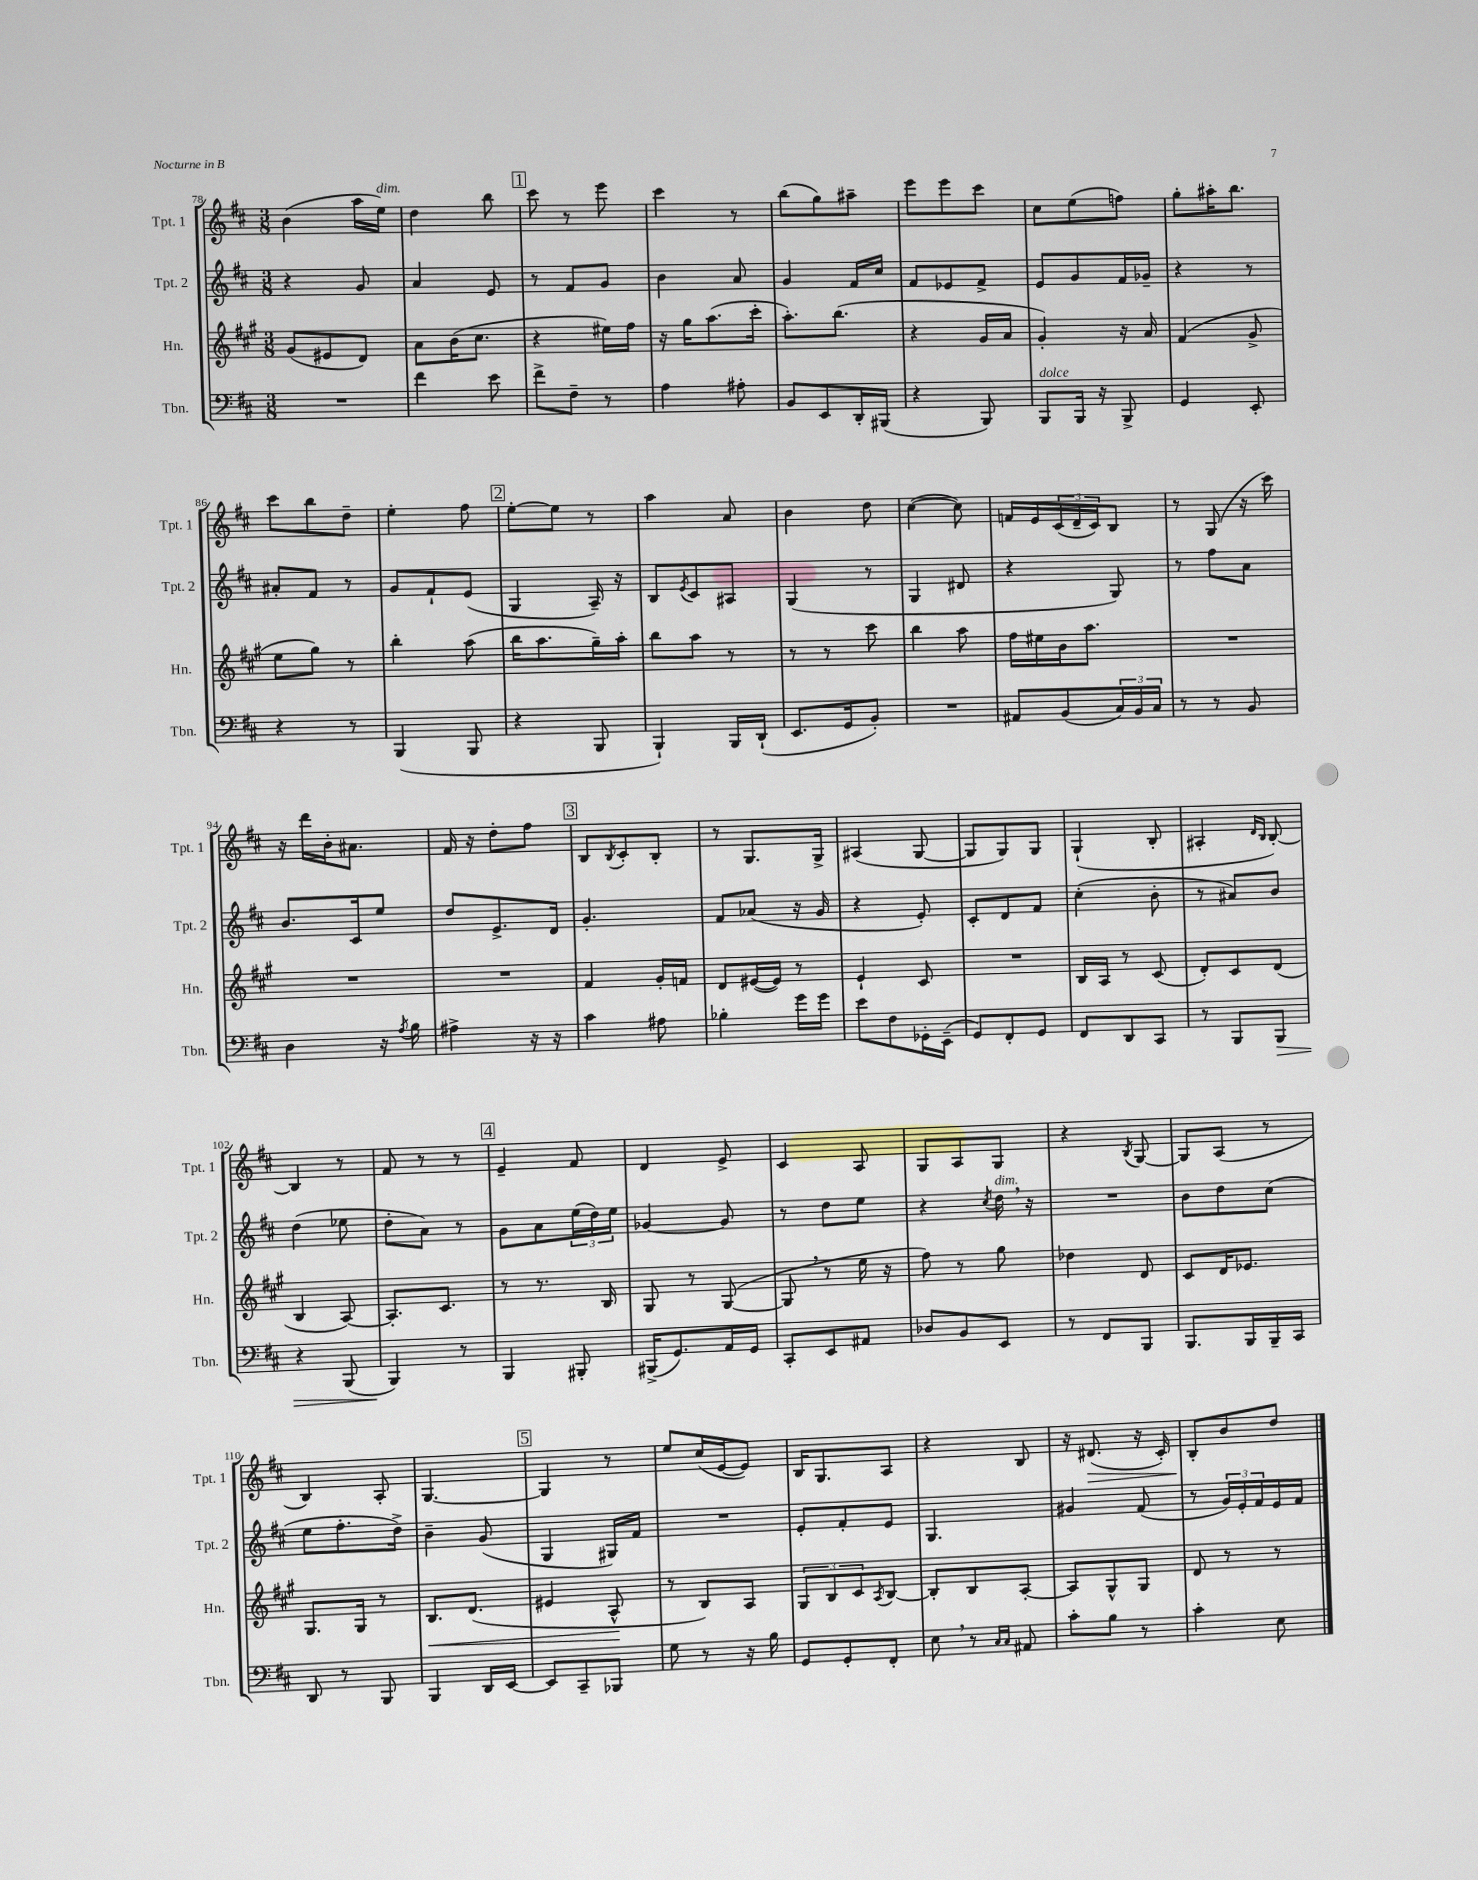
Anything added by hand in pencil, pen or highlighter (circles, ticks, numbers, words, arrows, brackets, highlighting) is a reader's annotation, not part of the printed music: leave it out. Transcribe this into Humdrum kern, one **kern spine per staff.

**kern	**kern	**kern	**kern
*staff4	*staff3	*staff2	*staff1
*clefF4	*clefG2	*clefG2	*clefG2
*k[f#c#]	*k[f#c#g#]	*k[f#c#]	*k[f#c#]
*M3/8	*M3/8	*M3/8	*M3/8
4.r	(8g#	4r	(4b
.	8e#	.	.
.	8d)	8g	16aa
.	.	.	16ee)
=	=	=	=
4f#	8a	4a	4dd
.	(16b	.	.
.	8.cc#	.	.
8e	.	8e	8bb
=	=	=	=
8f#^	4r	8r	8ccc#
8F#~	.	8f#	8r
8r	16ee#)	8g	8eee
.	16ff#	.	.
=	=	=	=
4A	16r	4b	4ccc#
.	16gg#	.	.
.	(8.aa	.	.
8A#'	.	8a	8r
.	16ccc#'	.	.
=	=	=	=
8BB	8.aa')	4g	(8bb
8EE	.	.	8gg)
.	(8.bb	.	.
16DD'	.	16f#	8aa#~
(16BBB#	.	16cc#	.
=	=	=	=
4r	4r	8f#	8eee
.	.	8e-	8eee
8BBB)	16g#	8f#^	8ccc#
.	16a	.	.
=	=	=	=
8BBB	4g#')	8e	8cc#
16BBB	.	8g	(8ee
16r	.	.	.
8BBB^	16r	16f#	8ff)
.	16a	16g-~	.
=	=	=	=
4GG	(4f#	4r	8gg'
.	.	.	16aa#'
.	.	.	8.bb
8EE'	8g#^	8r	.
=	=	=	=
4r	8ee	8a#'	8ccc#
.	8gg#)	8f#	8bb
8r	8r	8r	8dd~
=	=	=	=
(4BBB	4bb'	8g	4ee'
.	.	8f#`	.
8BBB	(8aa	(8e	8ff#
=	=	=	=
4r	16bb	4G	[8ee'
.	8.aa	.	.
.	.	.	8ee]
8BBB	16gg#~)	16A~)	8r
.	16aa'	16r	.
=	=	=	=
4BBB`)	8bb	8B	4aa
.	.	8qe	.
.	8aa	8c#	.
16BBB	8r	8A#	8a
(16DD`	.	.	.
=	=	=	=
8.EE	8r	(4G	4b
.	8r	.	.
16GG	.	.	.
8BB')	8ccc#	8r	8dd
=	=	=	=
4.r	4bb	4G	([4cc#
.	8aa	8d#	8cc#])
=	=	=	=
8AA#	16ff#	4r	16f
.	16ee#	.	16e
(8BB	16b	.	(24c#
.	.	.	24d~
.	8.aa	.	.
.	.	.	24c#)
24C#)	.	8G)	8B
24BB	.	.	.
24C#	.	.	.
=	=	=	=
8r	4.r	8r	8r
8r	.	8ff#	(8G
8BB	.	8a	16r
.	.	.	16ccc#)
=	=	=	=
4D	4.r	8.b	16r
.	.	.	16ddd
.	.	.	16b'
.	.	16c#	8.a#
16r	.	8ee	.
8qA	.	.	.
16B	.	.	.
=	=	=	=
4A#^	4.r	8dd	16f#
.	.	.	16r
.	.	8.e^	8dd'
16r	.	.	8ff#
16r	.	16d	.
=	=	=	=
4c#	4f#	4.g'	8B
.	.	.	8qB
.	.	.	8c#'
8A#	16g#'	.	8B'
.	16f	.	.
=	=	=	=
4B-'	8d	8f#	8r
.	([16e#	(8a-	8.G
.	16e#])	.	.
16g	8r	16r	.
16g	.	16g	16G^
=	=	=	=
8e	4e`	4r	(4A#
8F#	.	.	.
16GG-'	8c#	8e')	[8G
(16EE~	.	.	.
=	=	=	=
8GG)	4.r	8c#'	8G]
8FF#'	.	8d	8G)
8GG	.	8f#	8G
=	=	=	=
8FF#	16B	(4cc#'	(4G`
.	16A	.	.
8DD	8r	.	.
8CC#	(8c#	8b'	8B'
=	=	=	=
8r	8d')	8r	4A#'
8BBB	8c#	8a#)	.
.	.	.	16qqd
.	.	.	16qqB
8BBB	(8d	8b	[8B')
=	=	=	=
4r	4B	(4dd	4B]
(8BBB	[8A)	8ee-	8r
=	=	=	=
4BBB)	8.A']	8dd'	8f#
.	.	8a)	8r
.	8.c#	.	.
8r	.	8r	8r
=	=	=	=
4BBB	8r	8g	4e~
.	8.r	8a	.
8BBB#'	.	(24ee	8f#
.	.	24dd)	.
.	16B	.	.
.	.	24ee	.
=	=	=	=
(16BBB#^	8G#	[4g-	4d
8.GG)	.	.	.
.	8r	.	.
16AA	([8G#	8g-]	8e^
16GG	.	.	.
=	=	=	=
8CC#'	8G#]	8r	4c#
8EE	8r	8dd	.
8AA#	16ee	8ee	8A
.	16r	.	.
=	=	=	=
8D-	8ff#)	4r	8G
8BB	8r	.	8A
.	.	8qcc#	.
8EE	8gg#	16dd	8G
.	.	16r	.
=	=	=	=
8r	4dd-	4.r	4r
8FF#	.	.	.
.	.	.	8qB
8BBB	8d	.	[8G
=	=	=	=
8.BBB	8c#	8b	8G]
.	16d	8dd	(8A
16BBB	8.e-	.	.
16BBB~	.	(8cc#	8r
16CC#	.	.	.
=	=	=	=
8DD	8.G#	8ee	4B)
8r	.	8.ff#'	.
.	16G#	.	.
8BBB	8r	.	8A'
.	.	16dd^)	.
=	=	=	=
4BBB	8.B	4b~	[4.G
.	(8.d	.	.
16DD	.	(8g	.
[16EE	.	.	.
=	=	=	=
8EE]	4e#	4G	4G]
8CC#~	.	.	.
8BBB-	8A^^	16G#)	8r
.	.	16f#	.
=	=	=	=
8G	8r	4.r	8ee
8r	8B)	.	(16cc#
.	.	.	[16e
16r	8A	.	8e])
16B	.	.	.
=	=	=	=
8GG	12G#	8e'	16B
.	.	.	8.G
.	12B	.	.
8GG'	.	8f#'	.
.	12c#	.	.
.	8qA	.	.
8FF#'	[8B	8e	8A
=	=	=	=
8E	8B']	4.G	4r
8r	8B	.	.
16qqC#	.	.	.
16qqC#	.	.	.
8AA#	[8A'	.	8B
=	=	=	=
8c#'	8A]	4g#	16r
.	.	.	(8.d#
8B	8G#^^	.	.
8r	8G#	(8f#	16r
.	.	.	16c#')
=	=	=	=
4c#'	8d	8r	8B'
.	8r	24g)	8b
.	.	24e'	.
.	.	24f#	.
8E	8r	16e	8dd
.	.	16f#	.
==	==	==	==
*-	*-	*-	*-
